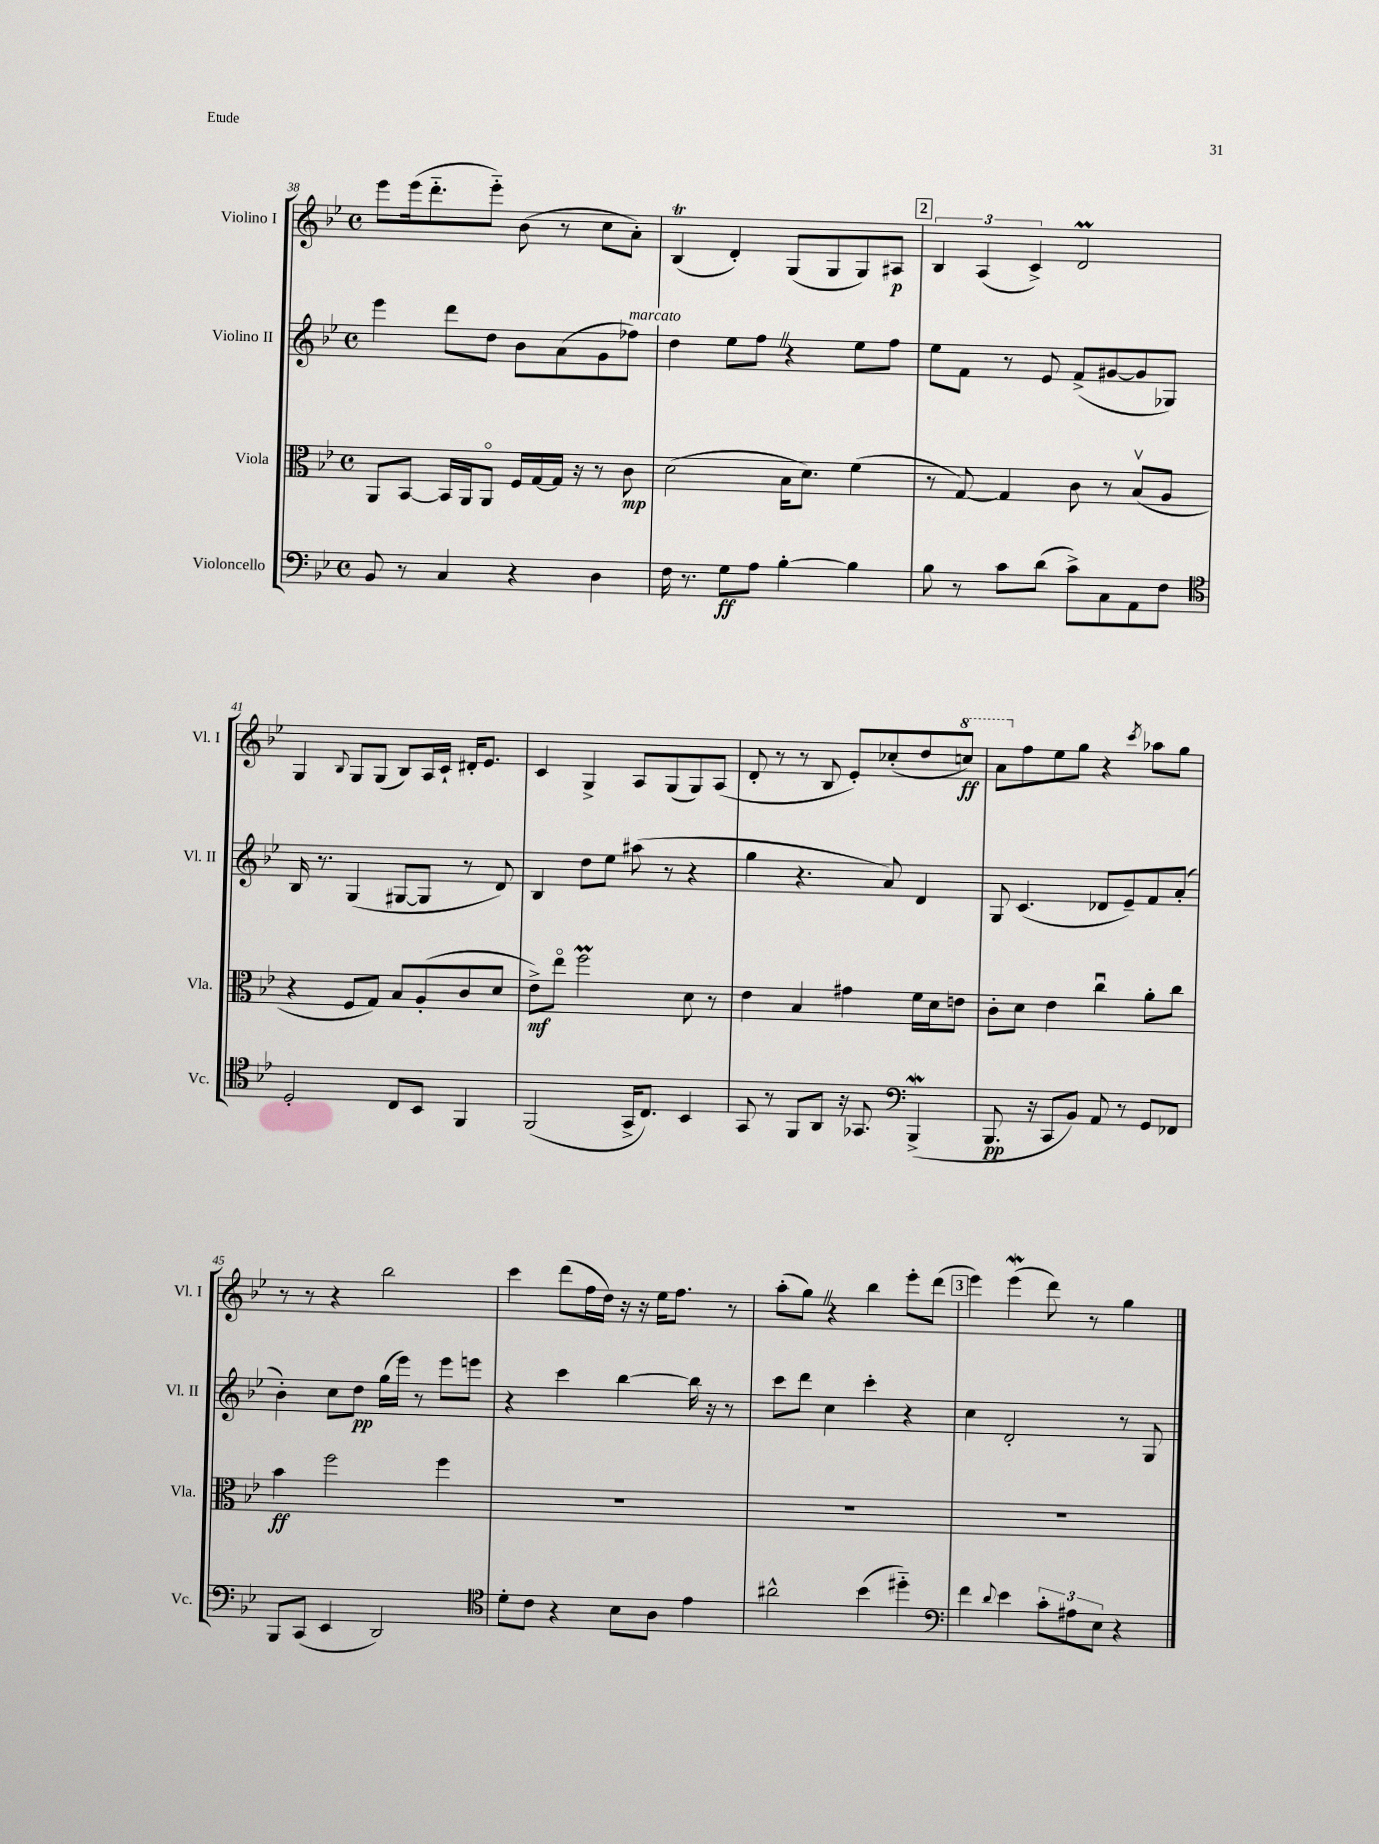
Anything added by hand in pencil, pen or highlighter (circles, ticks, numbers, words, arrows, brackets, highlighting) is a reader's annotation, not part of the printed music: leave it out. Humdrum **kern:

**kern	**kern	**kern	**kern
*staff4	*staff3	*staff2	*staff1
*clefF4	*clefC3	*clefG2	*clefG2
*k[b-e-]	*k[b-e-]	*k[b-e-]	*k[b-e-]
*M4/4	*M4/4	*M4/4	*M4/4
*met(c)	*met(c)	*met(c)	*met(c)
8BB-/	8AA/L	4eee-\	8eee-\L
8r	[8BB-/J	.	(16eee-\k
.	.	.	8.ddd'~\
4C/	16BB-/]LL	8ddd\L	.
.	16AA/J	.	.
.	8AAo/J	8dd\J	8eee-'~\J)
4r	16F/LL	8b-\L	(8b-\
.	[16G/	.	.
.	16G/]JJ	(8a\	8r
.	16r	.	.
4D\	8r	8g\	8cc\L
.	8c\	8ff-\J)	8a'\J)
=	=	=	=
16F\	(2d\	4dd\	(4B-/
8.r	.	.	.
8G\L	.	8ee-\L	4d'/)
8A\J	.	8ff\J	.
[4B-'\	16B-\LK	4r	(8G/L
.	8.d\J)	.	.
.	.	.	8G/
4B-\]	(4f\	8ee-\L	8G/)
.	.	8ff\J	8A#/J
=	=	=	=
8B-\	8r	8ee-\L	6B-/
8r	[8G/)	8f\J	.
.	.	.	(6A/
8c\L	4G/]	8r	.
.	.	.	6c^/)
(8d\J	.	8e-/	.
8c^\L)	8c\	(8f^/L	2d/
8C\	8r	[8g#/	.
8AA\	(8B-v/L	8g#/]	.
8F\J	8A/J	8G-/J)	.
=	=	=	=
*clefC4	*	*	*
2D'/	4r	16B-/	4G/
.	.	8.r	.
.	.	.	8qqB-/
.	8F/L	(4G/	8G/L
.	8G/J)	.	(8G/J
8C/L	8B-/L	[8G#/L	8B-/L)
8BB-/J	(8A'/	8G#/]J	16A/L
.	.	.	16c`/JJ
4FF/	8c/	8r	16d#'/LK
.	.	.	8.e-/J
.	8d/J	8d/)	.
=	=	=	=
(2FF/	8e-^\L)	4B-/	4c/
.	8ee-o\J	.	.
.	2ff\	8dd\L	4G^/
.	.	8ee-\J	.
16GG^/LK	.	(8aa#\	8A/L
8.C/J)	.	.	.
.	.	8r	(8G/
4BB-/	8d\	4r	8G/)
.	8r	.	(8A/J
=	=	=	=
8GG/	4e-\	4gg\	8d'/
8r	.	.	8r
8FF/L	4B-/	4.r	8r
8AA/J	.	.	8B-/
16r	4g#\	.	8e-'/L)
8.GG-/	.	.	.
.	.	8a/)	(8cc-'/
*clefF4	*	*	*
(4BBB-^/	16f\LL	4d/	8dd/
.	16d\J	.	.
.	8e\J	.	8ccc/J)
=	=	=	=
8.BBB-/	8c'\L	8G/	8aa\L
.	8d\J	(4.c/	8ff\
16r	.	.	.
8CC/L	4e-\	.	8ee-\
8BB-/J)	.	.	8gg\J
8AA/	4ccu\	8d-/L	4r
8r	.	8e-~/)	.
.	.	.	8qccc/
8GG/L	8a'\L	8f/	8aa-\L
8FF-/J	8cc\J	(8a'/J	8gg\J
=	=	=	=
8BBB-/L	4b-\	4b-'\)	8r
(8CC/J	.	.	8r
4EE-/	2ff\	8cc\L	4r
.	.	8dd\J	.
2DD/)	.	(16gg\LL	2bb-\
.	.	16eee-\JJ)	.
.	.	8r	.
.	4ff\	8eee-\L	.
.	.	8eee\J	.
=	=	=	=
*clefC4	*	*	*
8d'\L	1r	4r	4ccc\
8c\J	.	.	.
4r	.	4ccc\	(8ddd\L
.	.	.	16ff\L
.	.	.	16dd\JJ)
8B-\L	.	[4bb-\	16r
.	.	.	16r
8A\J	.	.	16ee-\LK
.	.	.	8.ff\J
4e-\	.	16bb-\]	.
.	.	16r	.
.	.	8r	8r
=	=	=	=
2a#^^\	1r	8ccc\L	(8aa'\L
.	.	8ddd\J	8gg\J)
.	.	4cc\	4r
(4b-\	.	4ccc'\	4bb-\
4dd#'~\)	.	4r	8eee-'\L
.	.	.	(8ddd\J
=	=	=	=
*clefF4	*	*	*
4f\	1r	4cc\	4eee-\)
8qqd/	.	.	.
4e-\	.	2d'/	(4eee-\
12c'\L	.	.	8ddd\)
12A#\	.	.	.
.	.	.	8r
12E-\J	.	.	.
4r	.	8r	4gg\
.	.	8G/	.
==	==	==	==
*-	*-	*-	*-
